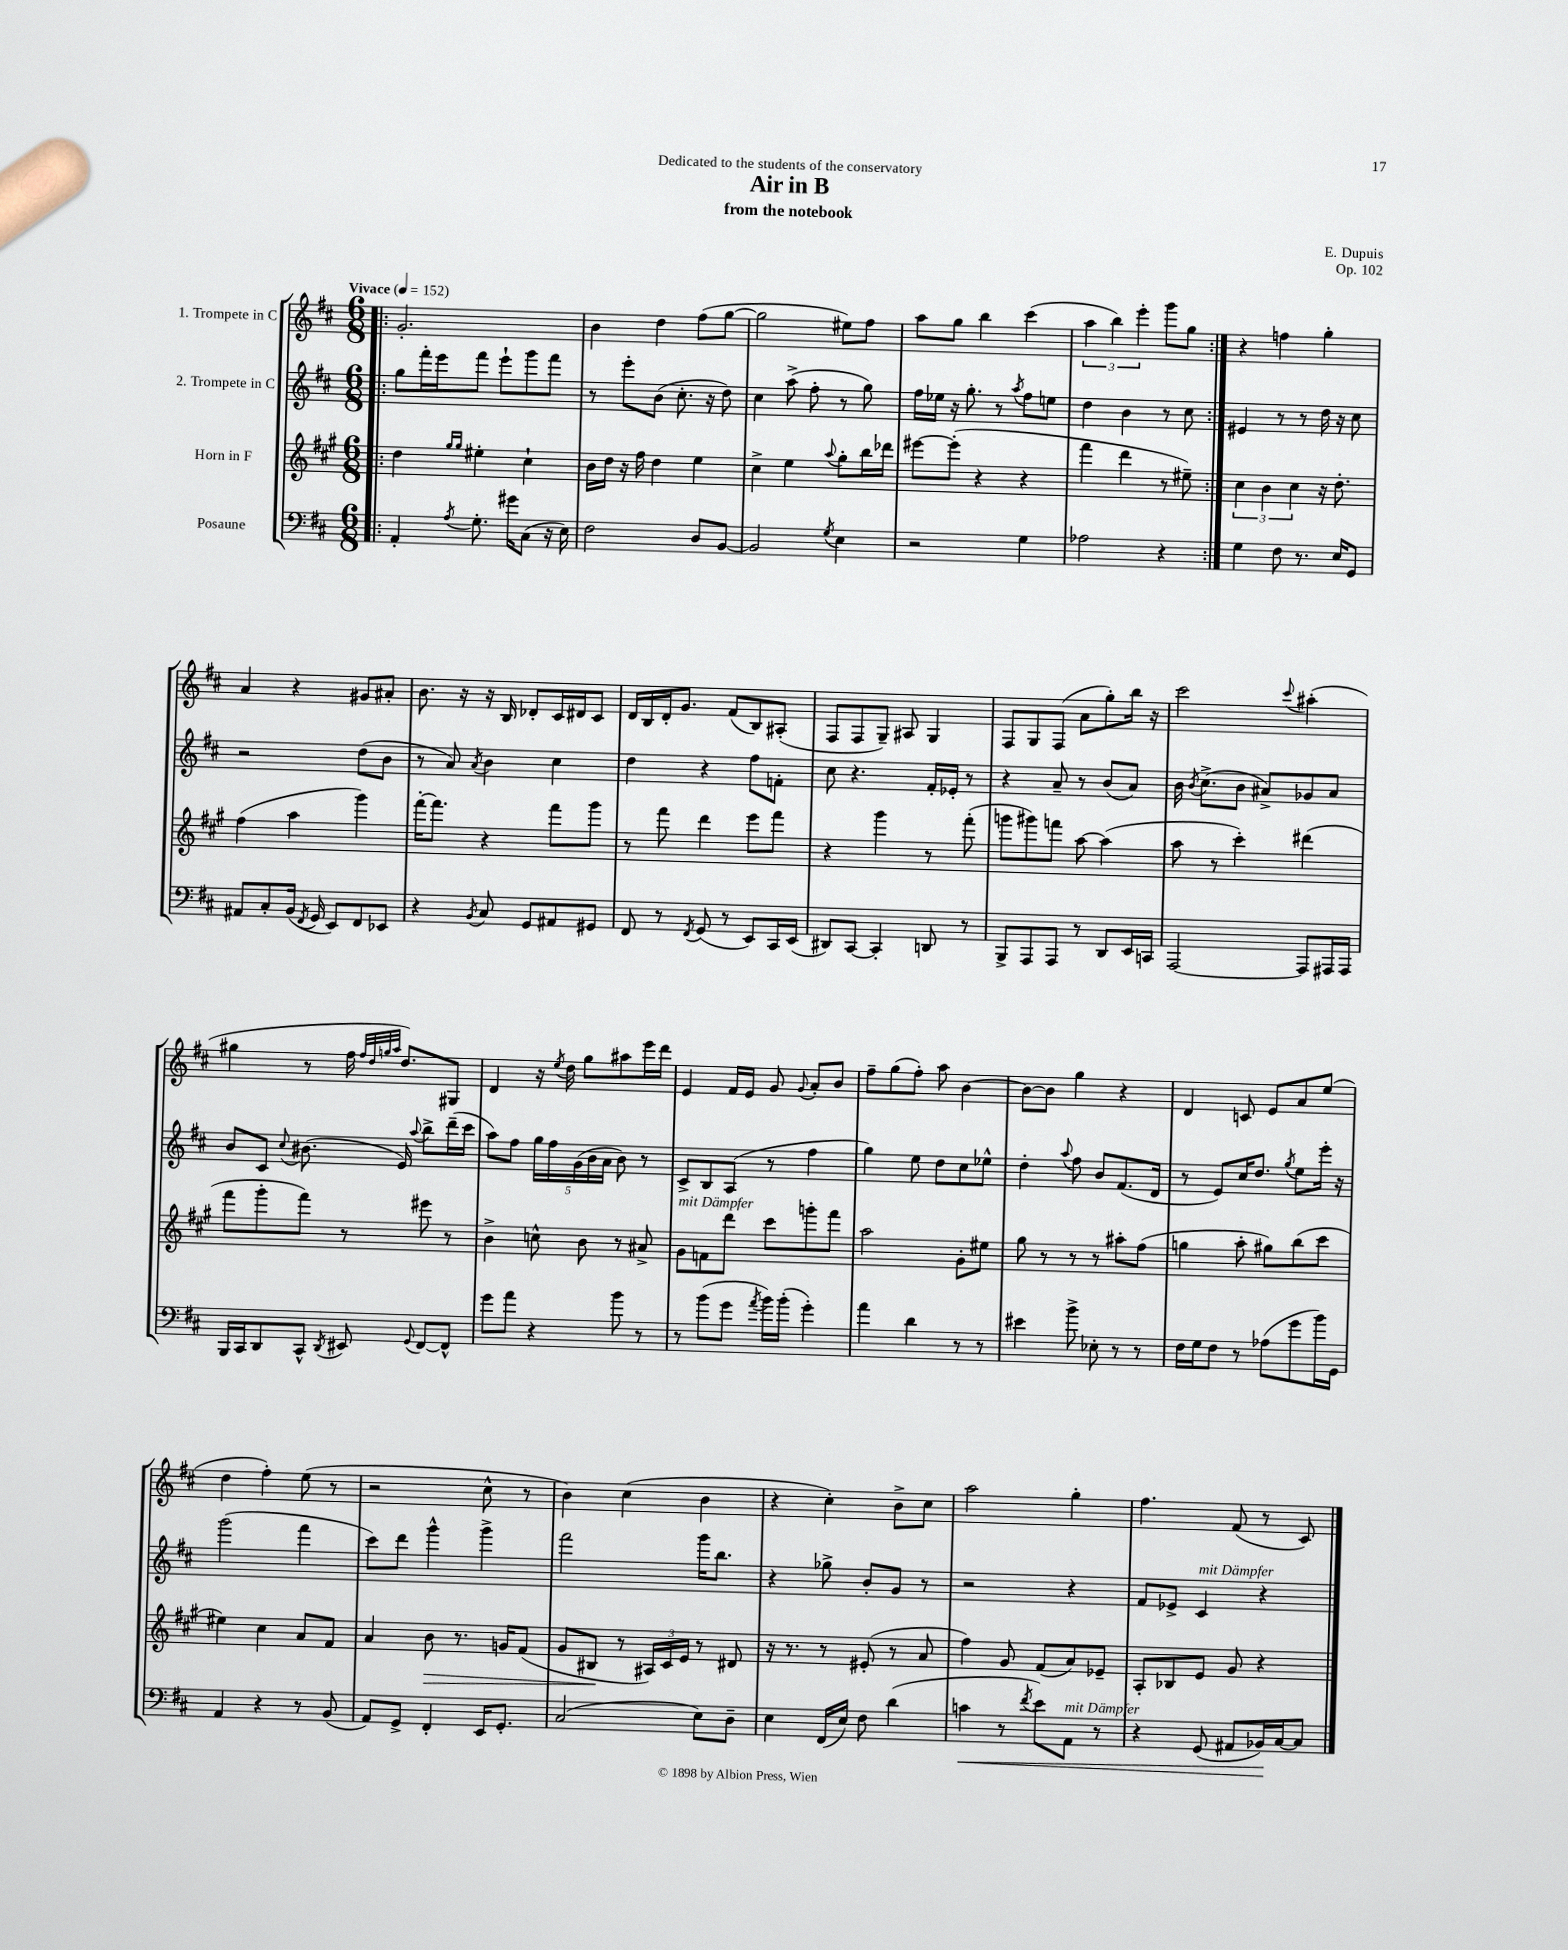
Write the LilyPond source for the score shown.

\header { title = "Air in B" composer = "E. Dupuis" subtitle = "from the notebook" dedication = "Dedicated to the students of the conservatory" opus = "Op. 102" }
<<
\new StaffGroup <<
\new Staff = "s0" \with { instrumentName = "1. Trompete in C" } {
    \clef treble \key d \major \numericTimeSignature \time 6/8 \tempo "Vivace" 4 = 152
    \autoBeamOff \repeat volta 2 { \bar ".|:" g'2.-. |
    b'4 d''4 fis''8[( g''8]~ |
    g''2 eis''8[) fis''8] |
    a''8[ g''8] b''4 cis'''4( |
    \tuplet 3/2 { a''4 b''4) e'''4-. } g'''8[ g''8] | }
    r4 f''4 g''4-. |
    a'4 r4 gis'8[ ais'8]-. |
    b'8. r16 r16 b16 des'8[-. cis'16 dis'16 cis'8] |
    d'16[ b16 d'16-. g'8.] fis'8[( b8) ais8]-.( |
    fis8[ fis8 g8]--) ais8 g4 |
    fis8[ g8 fis8]( a'8[ g''8-.) b''16] r16 |
    cis'''2 \appoggiatura { cis'''8 } ais''4-.( |
    gis''4 r8 fis''16 \grace { fis''32[ d''32 g''32 a''32] } d''8.[) gis8] |
    d'4 r16 \acciaccatura { e''8 } d''16 g''8[ ais''8 e'''16 d'''16] |
    e'4 fis'16[ e'16] g'8 \appoggiatura { g'8 } a'8[-. b'8] |
    fis''8[-- g''8( fis''8]-.) a''8 b'4~ |
    b'8[~ b'8] g''4 r4 |
    d'4 c'8 e'8[ a'8 e''8]( |
    d''4 fis''4-.) e''8( r8 |
    r2 cis''8-^ r8 |
    b'4) cis''4( b'4 |
    r4 cis''4-.) b'8[-> cis''8] |
    a''2 g''4-. |
    fis''4. fis'8( r8 cis'8) \bar "|." |
}
\new Staff = "s1" \with { instrumentName = "2. Trompete in C" } {
    \clef treble \key d \major \numericTimeSignature \time 6/8
    \autoBeamOff \repeat volta 2 { \bar ".|:" g''8[ fis'''16-. e'''16 fis'''8] e'''8[-! g'''8 fis'''8] |
    r8 e'''8[-. b'8]( cis''8.-. r16 d''8) |
    cis''4 a''8->( fis''8-. r8 g''8) |
    fis''16[ ees''16] r16 g''8.-. r8 \acciaccatura { a''8 } fis''8[ e''8] |
    d''4 b'4 r8 cis''8 | }
    eis'4 r8 r8 d''16 r16 cis''8 |
    r2 d''8[( b'8] |
    r8 a'8) \acciaccatura { a'8 } b'4 cis''4 |
    d''4 r4 fis''8[ f'8]-. |
    cis''8 r4. fis'16[-. ees'16]-. r8 |
    r4 a'8-- r8 b'8[( a'8]) |
    b'16 \acciaccatura { b'8 } cis''8.[->( b'8] ais'8[->) ges'8 ais'8] |
    b'8[ cis'8] \appoggiatura { cis''8 } bis'8.( e'16) \appoggiatura { a''8 } b''8[-> d'''16--( cis'''16] |
    a''8[) fis''8] \tuplet 5/4 { g''16[ fis''16 g'16( b'16 a'16] } b'8) r8 |
    cis'8[-> b8 a8]( r8 fis''4 |
    g''4) e''8 d''8[ cis''8 ees''8]-^ |
    d''4-. \appoggiatura { a''8 } fis''8 b'8[ fis'8.( d'16] |
    r8 e'8[) cis''16 d''8.] \acciaccatura { g''8 } e''8[ e'''16]-. r16 |
    g'''2( fis'''4 |
    cis'''8[) d'''8] g'''4-^ g'''4-> |
    fis'''2 g'''16[ b''8.] |
    r4 ges''8-> b'8[-. g'8] r8 |
    r2 r4 |
    fis'8[ ees'8]-> cis'4^\markup { \italic "mit Dämpfer" } r4 \bar "|." |
}
\new Staff = "s2" \with { instrumentName = "Horn in F" } {
    \clef treble \key a \major \numericTimeSignature \time 6/8
    \autoBeamOff \repeat volta 2 { \bar ".|:" d''4 \grace { gis''16[ gis''16] } eis''4-. cis''4-! |
    b'16[ d''16] r16 fis''16 d''4 e''4 |
    cis''4-> e''4 \appoggiatura { a''8 } gis''8[-. b''16 des'''16] |
    eis'''8[~ eis'''8]-.( r4 r4 |
    fis'''4 d'''4 r8 eis''8--) | }
    \tuplet 3/2 { cis''4 b'4 cis''4 } r16 d''8.-. |
    fis''4( a''4 gis'''4) |
    fis'''16[~-. fis'''8.] r4 fis'''8[ gis'''8] |
    r8 fis'''8 d'''4 e'''8[ fis'''8] |
    r4 gis'''4 r8 fis'''8-.( |
    g'''8[ gis'''8) f'''8] a''8~ a''4( |
    a''8 r8 cis'''4-.) dis'''4( |
    fis'''8[ gis'''8-. fis'''8]) r8 eis'''8 r8 |
    b'4-> c''8-^ b'8 r8 ais'8-> |
    gis'8[^\markup { \italic "mit Dämpfer" } f'8 d'''8] cis'''8[ g'''8-. fis'''8] |
    a''2 gis'8[-. eis''8] |
    gis''8 r8 r8 r8 ais''8[-. fis''8]( |
    g''4 a''8-. gis''8[) b''8( cis'''8] |
    eis''4) cis''4 a'8[ fis'8] |
    a'4 b'8\> r8. g'16[ fis'8]( |
    gis'8[ bis8]\! r8 \tuplet 3/2 { ais16[) cis'16 e'16] } r8 dis'8 |
    r16 r8. r8 eis'8-.( r8 a'8 |
    fis''4) gis'8 fis'8[( a'8) ees'8]-- |
    a8[-. bes8 e'8] gis'8 r4 \bar "|." |
}
\new Staff = "s3" \with { instrumentName = "Posaune" } {
    \clef bass \key d \major \numericTimeSignature \time 6/8
    \autoBeamOff \repeat volta 2 { \bar ".|:" a,4-. \acciaccatura { a8 } g8.-. gis'16[ cis8]( r16 e16) |
    fis2 d8[ b,8]~ |
    b,2 \acciaccatura { g8 } e4 |
    r2 g4 |
    aes2 r4 | }
    g4 fis8 r8. e16[ g,8] |
    ais,8[ cis8-. b,16]( \acciaccatura { fis,8 } g,16 e,8[) fis,8 ees,8] |
    r4 \acciaccatura { b,8 } cis8 g,8[ ais,8 gis,8] |
    fis,8 r8 \acciaccatura { fis,8 } g,8( r8 e,8[) cis,16 e,16]( |
    dis,8[) cis,8]~ cis,4-. d,8 r8 |
    b,,8[-> a,,8 a,,8] r8 d,8[ e,16 c,16] |
    a,,2~ a,,8[ ais,,16 ais,,16] |
    b,,16[ cis,16 d,8 cis,8]-^ \acciaccatura { d,8 } eis,8 \appoggiatura { g,8 } fis,8[~ fis,8]-^ |
    g'8[ a'8] r4 b'8 r8 |
    r8 b'8[( g'8] \acciaccatura { a'8 } b'16[) b'16]-.( g'4-.) |
    a'4 d'4 r8 r8 |
    eis'4 b'8-> ees8-. r8 r8 |
    fis16[ g16 fis8] r8 aes8[( g'8 b'16) g,16] |
    a,4 r4 r8 b,8( |
    a,8[) g,8]-> fis,4-. e,16[ g,8.]-. |
    cis2( e8[) d8]-- |
    e4 fis,16[( e16]) fis8 d'4( |
    c'4\< r8 \acciaccatura { fis'8 } e'8[) a,8]^\markup { \italic "mit Dämpfer" } r8 |
    r4 g,8( ais,8[ bes,16\!) cis16~ cis8] \bar "|." |
}
>>
>>
\layout { \context { \Score \remove "Bar_number_engraver" } }
